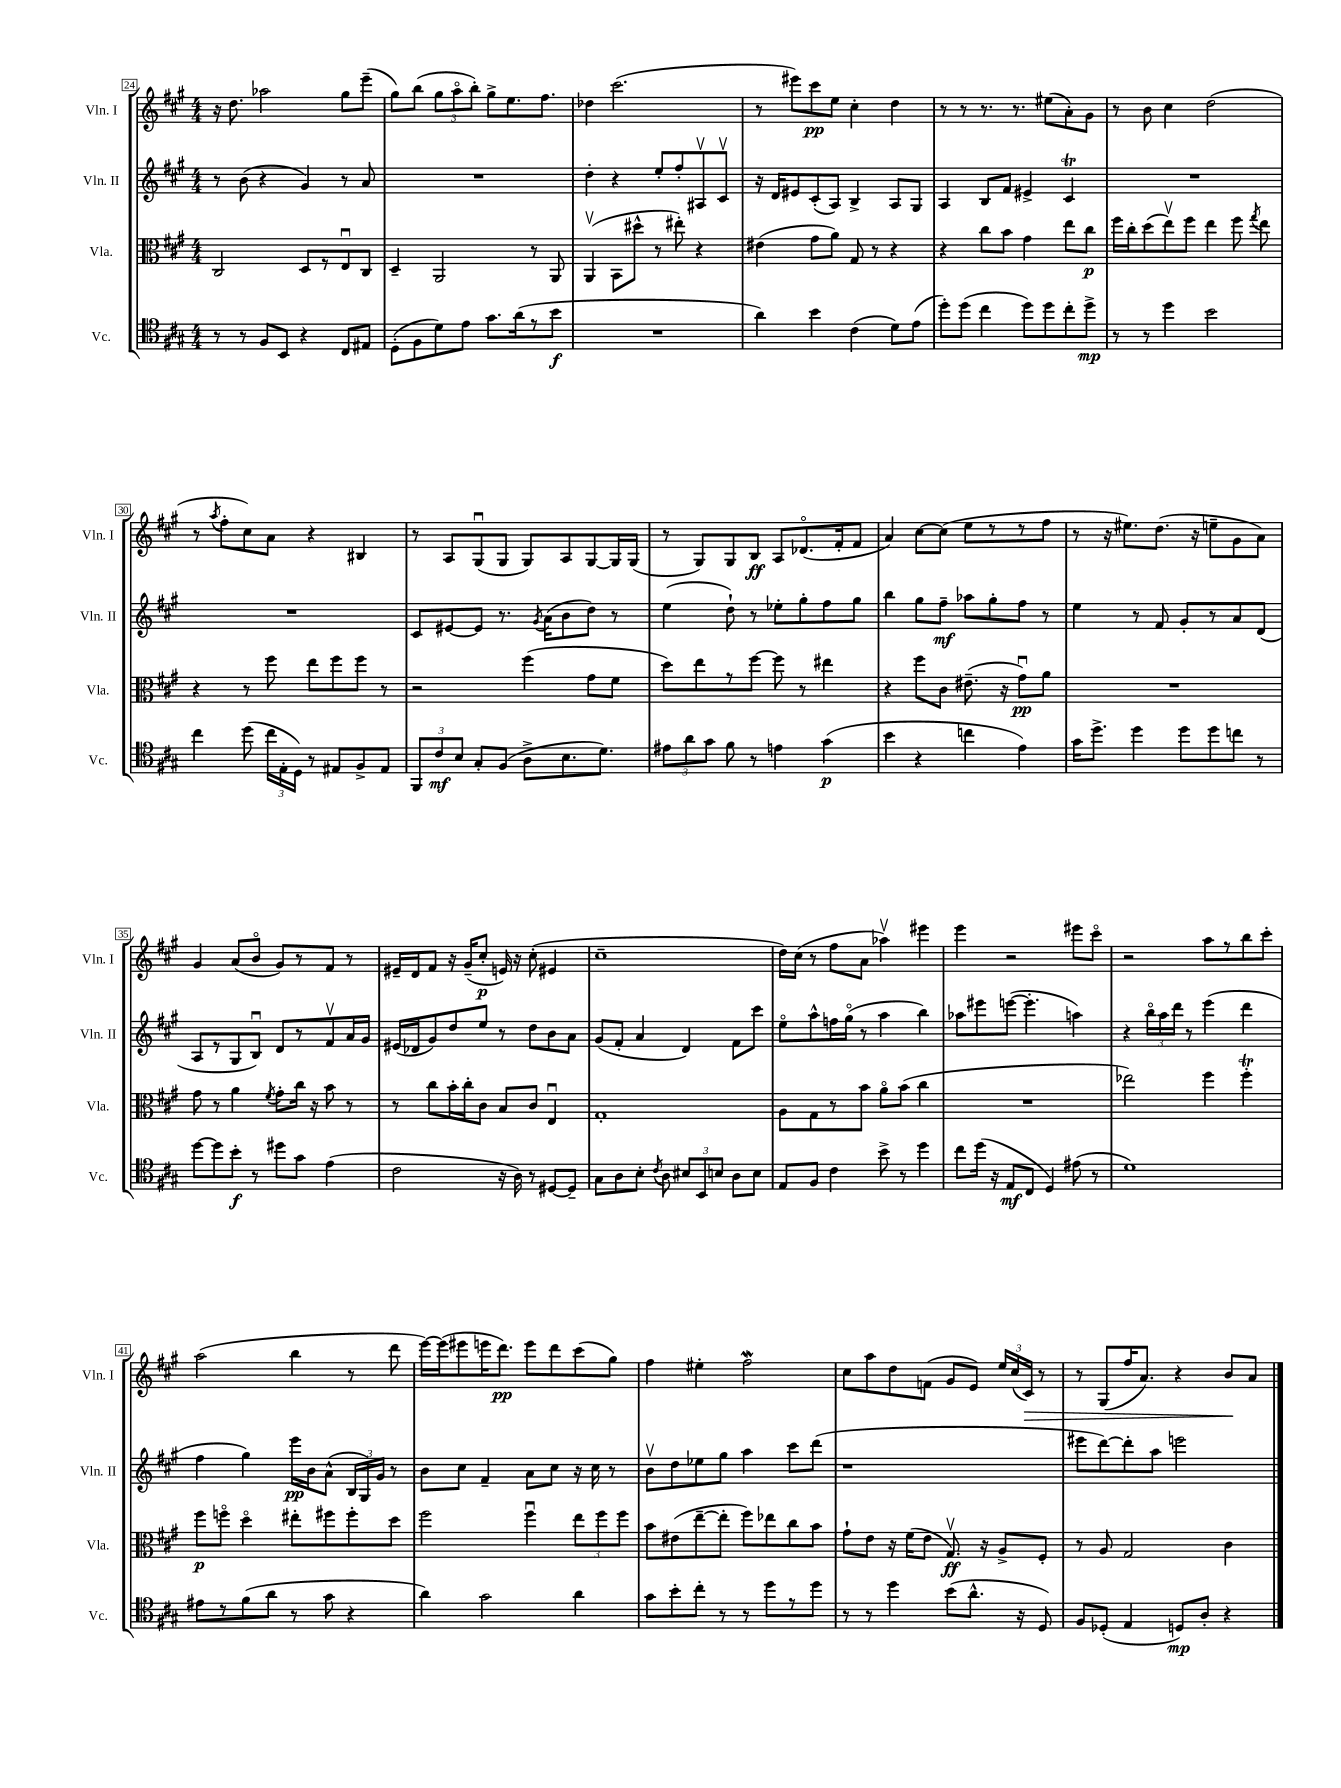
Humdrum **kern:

**kern	**dynam	**kern	**dynam	**kern	**dynam	**kern	**dynam
*part4	*part4	*part3	*part3	*part2	*part2	*part1	*part1
*staff4	*staff4	*staff3	*staff3	*staff2	*staff2	*staff1	*staff1
*I"Vc.	*	*I"Vla.	*	*I"Vln. II	*	*I"Vln. I	*
*I'Vc.	*	*I'Vla.	*	*I'Vln. II	*	*I'Vln. I	*
*clefC4	*	*clefC3	*	*clefG2	*	*clefG2	*
*k[f#c#g#]	*	*k[f#c#g#]	*	*k[f#c#g#]	*	*k[f#c#g#]	*
*M4/4	*	*M4/4	*	*M4/4	*	*M4/4	*
=24	=24	=24	=24	=24	=24	=24	=24
8r	.	2C#/	.	8r	.	16r	.
.	.	.	.	.	.	8.dd\	.
8r	.	.	.	(8b\	.	.	.
8F#/L	.	.	.	4r	.	2aa-X\	.
8BB/J	.	.	.	.	.	.	.
4r	.	8D/L	.	4g#/)	.	.	.
.	.	8r	.	.	.	.	.
8C#/L	.	8Eu/	.	8r	.	8gg#\L	.
8E#X/J	.	8C#/J	.	8a/	.	(8eee~\J	.
=25	=25	=25	=25	=25	=25	=25	=25
(8D'\L	.	4D~/	.	1r	.	8gg#\L)	.
8F#\	.	.	.	.	.	(8bb\J	.
8d\)	.	2AA/	.	.	.	12gg#\L	.
.	.	.	.	.	.	12aa\	.
8e\J	.	.	.	.	.	.	.
.	.	.	.	.	.	12bb'\J)	.
8.g#\L	.	.	.	.	.	8gg#^\L	.
.	.	.	.	.	.	8.ee\	.
(16a\k	.	.	.	.	.	.	.
8r	.	8r	.	.	.	.	.
.	.	.	.	.	.	8.ff#\J	.
8b\J	f	8AA/	.	.	.	.	.
=26	=26	=26	=26	=26	=26	=26	=26
1r	.	(4AAv/	.	4dd'\	.	4dd-X\	.
.	.	8BB\L	.	4r	.	(2.ccc#\	.
.	.	8dd#X^^\J	.	.	.	.	.
.	.	8r	.	8ee'/L	.	.	.
.	.	8ee#X'\)	.	8ff#'/	.	.	.
.	.	4r	.	8A#Xv/	.	.	.
.	.	.	.	8c#v/J	.	.	.
=27	=27	=27	=27	=27	=27	=27	=27
4a\)	.	(4e#X\	.	16r	.	8r	.
.	.	.	.	16d/KL	.	.	.
.	.	.	.	8e#X/	.	8eee#X\L)	.
4b\	.	8g#\L	.	(8c#'/	.	8ccc#\	pp
.	.	8a\J)	.	8A/J)	.	8ee\J	.
(4c#\	.	8G#/	.	4B^/	.	4cc#'\	.
.	.	8r	.	.	.	.	.
8d\L)	.	4r	.	8A/L	.	4dd\	.
(8e\J	.	.	.	8G#/J	.	.	.
=28	=28	=28	=28	=28	=28	=28	=28
8dd'\L)	.	4r	.	4A/	.	8r	.
(8dd\J	.	.	.	.	.	8r	.
4cc#\	.	8cc#\L	.	8B/L	.	8.r	.
.	.	8b\J	.	8f#/J	.	.	.
.	.	.	.	.	.	8.r	.
8dd\L)	.	4g#\	.	4e#X^/	.	.	.
8dd\	.	.	.	.	.	(8ee#X\L	.
8cc#'\	.	8ee\L	.	4c#t/	.	8a'\)	.
8dd^\J	mp	8cc#\J	p	.	.	8g#\J	.
=29	=29	=29	=29	=29	=29	=29	=29
8r	.	16ff#\LL	.	1r	.	8r	.
.	.	16cc#'\J	.	.	.	.	.
8r	.	(8dd\	.	.	.	8b\	.
4dd\	.	8eev\)	.	.	.	4cc#\	.
.	.	8ff#\J	.	.	.	.	.
2b\	.	4ee\	.	.	.	(2dd\	.
.	.	8ff#\	.	.	.	.	.
.	.	8qgg#/	.	.	.	.	.
.	.	8ee\	.	.	.	.	.
!!LO:LB:g=z
=30	=30	=30	=30	=30	=30	=30	=30
4cc#\	.	4r	.	1r	.	8r	.
.	.	.	.	.	.	8qaa/	.
.	.	.	.	.	.	8ff#'\L	.
(8dd\	.	8r	.	.	.	8cc#\)	.
24cc#\LL	.	8ff#\	.	.	.	8a\J	.
24E'\	.	.	.	.	.	.	.
24D\JJ)	.	.	.	.	.	.	.
8r	.	8ee\L	.	.	.	4r	.
8E#X/L	.	8ff#\	.	.	.	.	.
8F#^/	.	8ff#\J	.	.	.	4B#X/	.
8E#/J	.	8r	.	.	.	.	.
=31	=31	=31	=31	=31	=31	=31	=31
12FF#/L	.	2r	.	8c#/L	.	8r	.
12c#/	mf	.	.	.	.	.	.
.	.	.	.	[8e#X/	.	8A/L	.
12B/J	.	.	.	.	.	.	.
8G#'/L	.	.	.	8e#/J]	.	(8G#u/	.
(8F#/J	.	.	.	8.r	.	8G#/J	.
8A^\L	.	(4ff#\	.	.	.	8G#/L)	.
.	.	.	.	8qg#/	.	.	.
.	.	.	.	(16a\KL	.	.	.
8.B\	.	.	.	8b\	.	8A/	.
.	.	8g#\L	.	8dd\J)	.	[8G#/	.
8.d\J)	.	.	.	.	.	.	.
.	.	8f#\J	.	8r	.	16G#/L]	.
.	.	.	.	.	.	(16G#/JJ	.
=32	=32	=32	=32	=32	=32	=32	=32
12e#X\L	.	8dd\L)	.	(4ee\	.	8r	.
12a\	.	.	.	.	.	.	.
.	.	8ee\	.	.	.	8G#/L)	.
12g#\J	.	.	.	.	.	.	.
8f#\	.	8r	.	8dd`\)	.	8G#/	.
8r	.	[8ff#\J	.	8r	.	8B/J	ff
4en\	.	8ff#\]	.	8ee-X'\L	.	8A/L	.
.	.	8r	.	8gg#'\	.	(8.d-X/	.
(4g#\	p	4ee#X\	.	8ff#\	.	.	.
.	.	.	.	.	.	16f#'/k	.
.	.	.	.	8gg#\J	.	8f#/J	.
=33	=33	=33	=33	=33	=33	=33	=33
4b\	.	4r	.	4bb\	.	4a/)	.
4r	.	8ff#\L	.	8gg#\L	.	[8cc#\L	.
.	.	8c#\J	.	8ff#~\J	mf	(8cc#\J]	.
4ccn\	.	(8.e#X~\	.	8aa-X\L	.	8ee\L	.
.	.	.	.	8gg#'\	.	8r	.
.	.	16r	.	.	.	.	.
4e\)	.	8g#u\L)	pp	8ff#\J	.	8r	.
.	.	8a\J	.	8r	.	8ff#\J	.
=34	=34	=34	=34	=34	=34	=34	=34
16g#\KL	.	1r	.	4ee\	.	8r	.
8.dd^\J	.	.	.	.	.	.	.
.	.	.	.	.	.	16r	.
.	.	.	.	.	.	8.ee#X\L)	.
4dd\	.	.	.	8r	.	.	.
.	.	.	.	8f#/	.	(8.dd\J	.
8dd\L	.	.	.	8g#'/L	.	.	.
.	.	.	.	.	.	16r	.
8dd\	.	.	.	8r	.	8een~\L	.
8ccn\J	.	.	.	8a/	.	8g#\	.
8r	.	.	.	(8d/J	.	8a\J)	.
!!LO:LB:g=z
=35	=35	=35	=35	=35	=35	=35	=35
[8dd\L	.	8g#\	.	8A/L	.	4g#/	.
8dd\]	.	8r	.	8r	.	.	.
8b'\J	f	4a\	.	8G#/	.	(8a/L	.
8r	.	.	.	8Bu/J)	.	8b/J	.
.	.	8qf#/	.	.	.	.	.
8dd#X\L	.	8g#'\L	.	8d/L	.	8g#/L)	.
8g#\J	.	16cc#\Jk	.	8r	.	8r	.
.	.	16r	.	.	.	.	.
(4e\	.	8b\	.	8f#v/	.	8f#/J	.
.	.	8r	.	16a/L	.	8r	.
.	.	.	.	16g#/JJ	.	.	.
=36	=36	=36	=36	=36	=36	=36	=36
2c#\	.	8r	.	(16e#X/LL	.	16e#X~/LL	.
.	.	.	.	16d-X/J	.	16d/J	.
.	.	8cc#\L	.	8g#/)	.	8f#/J	.
.	.	16b'\L	.	8dd/	.	16r	.
.	.	16cc#'\J	.	.	.	(16g#~/KL	.
.	.	8c#\J	.	8ee/J	.	8cc#'/J	p
16r	.	8B/L	.	8r	.	16en/)	.
16A\)	.	.	.	.	.	16r	.
8r	.	8c#/J	.	8dd\L	.	(8cc#'\	.
[8D#X/L	.	4Eu/	.	8b\	.	4e#X/	.
8D#~/J]	.	.	.	8a\J	.	.	.
=37	=37	=37	=37	=37	=37	=37	=37
8G#\L	.	1G#'	.	(8g#/L	.	1cc#~	.
8A\	.	.	.	8f#'/J	.	.	.
8B'\J	.	.	.	4a/	.	.	.
8qc#/	.	.	.	.	.	.	.
8A\	.	.	.	.	.	.	.
12B#X/L	.	.	.	4d/)	.	.	.
12BB/	.	.	.	.	.	.	.
12Bn/J	.	.	.	.	.	.	.
8A\L	.	.	.	8f#\L	.	.	.
8B\J	.	.	.	8ccc#\J	.	.	.
=38	=38	=38	=38	=38	=38	=38	=38
8E/L	.	8A\L	.	8ee\L	.	16dd\LL)	.
.	.	.	.	.	.	(16cc#\JJ	.
8F#/J	.	8G#\	.	8aa^^\	.	8r	.
4c#\	.	8r	.	16ffn\L	.	8ff#\L	.
.	.	.	.	(16gg#\JJ	.	.	.
.	.	8b\J	.	8r	.	8a\J	.
8b^\	.	8a\L	.	4aa\	.	4aa-Xv\)	.
8r	.	(8b\J	.	.	.	.	.
4dd\	.	4cc#\	.	4bb\)	.	4eee#X\	.
=39	=39	=39	=39	=39	=39	=39	=39
8cc#\L	.	1r	.	8aa-X\L	.	4eee\	.
(16dd\Jk	.	.	.	8eee#X\	.	.	.
16r	.	.	.	.	.	.	.
8E/L	mf	.	.	([8eeen\J	.	2r	.
8C#/J	.	.	.	4.eee'\]	.	.	.
4D/)	.	.	.	.	.	.	.
(8e#X\	.	.	.	4aan\)	.	8eee#X\L	.
8r	.	.	.	.	.	8ccc#\J	.
=40	=40	=40	=40	=40	=40	=40	=40
1d)	.	2ee-X\)	.	4r	.	2r	.
.	.	.	.	24bb\LL	.	.	.
.	.	.	.	24aa\	.	.	.
.	.	.	.	24ddd\JJ	.	.	.
.	.	.	.	8r	.	.	.
.	.	4ff#\	.	(4eee\	.	8aa\L	.
.	.	.	.	.	.	8r	.
.	.	4ff#T'\	.	4ddd\	.	8bb\	.
.	.	.	.	.	.	8ccc#'\J	.
!!LO:LB:g=z
=41	=41	=41	=41	=41	=41	=41	=41
8e#X\L	.	8ff#\L	p	4ff#\	.	(2aa\	.
8r	.	8ffn\J	.	.	.	.	.
(8f#\	.	4dd\	.	4gg#\)	.	.	.
8a\J	.	.	.	.	.	.	.
8r	.	8ee#X'\L	.	16eee\LL	pp	4bb\	.
.	.	.	.	16b\J	.	.	.
8g#\	.	8ff#X\	.	(8a^^\J	.	.	.
4r	.	8ff#'\	.	24B/LL	.	8r	.
.	.	.	.	24G#/)	.	.	.
.	.	.	.	24g#/JJ	.	.	.
.	.	8dd\J	.	8r	.	8ddd\	.
=42	=42	=42	=42	=42	=42	=42	=42
4a\)	.	2ff#\	.	8b\L	.	[16eee\LL)	.
.	.	.	.	.	.	(16eee\J]	.
.	.	.	.	8cc#\J	.	8eee#X\	.
2g#\	.	.	.	4f#~/	.	16eeen\K	.
.	.	.	.	.	.	8.ddd\J)	pp
.	.	4ff#u\	.	8a\L	.	8eee\L	.
.	.	.	.	8cc#\J	.	8ddd\	.
4a\	.	12ee\L	.	16r	.	(8ccc#\	.
.	.	.	.	16cc#\	.	.	.
.	.	12ff#\	.	.	.	.	.
.	.	.	.	8r	.	8gg#\J)	.
.	.	12ff#\J	.	.	.	.	.
=43	=43	=43	=43	=43	=43	=43	=43
8g#\L	.	8b\L	.	8bv\L	.	4ff#\	.
8b'\	.	(8e#X\	.	8dd\	.	.	.
8cc#'\J	.	[8ee~\	.	8ee-X\	.	4ee#X'\	.
8r	.	8ee'\J]	.	8gg#\J	.	.	.
8r	.	8ff#\L)	.	4aa\	.	2ff#W\	.
8dd\L	.	8ee-X\	.	.	.	.	.
8r	.	8cc#\	.	8ccc#\L	.	.	.
8dd\J	.	8b\J	.	(8ddd\J	.	.	.
=44	=44	=44	=44	=44	=44	=44	=44
8r	.	8g#`\L	.	1r	.	8cc#\L	.
8r	.	8e\J	.	.	.	8aa\	.
4dd\	.	16r	.	.	.	8dd\	.
.	.	(16f#\KL	.	.	.	.	.
.	.	8e\J	.	.	.	(8fn\J	.
(8b\L	.	8.G#v/)	ff	.	.	8g#/L	.
8.a^^\J	.	.	.	.	.	8e/J)	.
.	.	16r	.	.	.	.	.
.	.	8A^/L	.	.	.	24ee/LL	.
.	.	.	.	.	.	(24cc#/	.
16r	.	.	.	.	.	.	.
!	!	!	!	!	!	!	!LO:HP:b
.	.	.	.	.	.	24c#/JJ)	>
8D/)	.	8F#'/J	.	.	.	8r	.
=45	=45	=45	=45	=45	=45	=45	=45
8F#/L	.	8r	.	8eee#X\L	.	8r	.
(8D-X'/J	.	8A/	.	[8ddd\)	.	(8G#/L	.
4E/	.	2G#/	.	8ddd'\]	.	16ff#/K	.
.	.	.	.	.	.	8.a/J)	.
.	.	.	.	8aa\J	.	.	.
8Dn/L)	mp	.	.	2eeen\	.	4r	.
8A'/J	.	.	.	.	.	.	.
4r	.	4c#\	.	.	.	8b/L	.
.	.	.	.	.	.	8a/J	]
==	==	==	==	==	==	==	==
*-	*-	*-	*-	*-	*-	*-	*-
